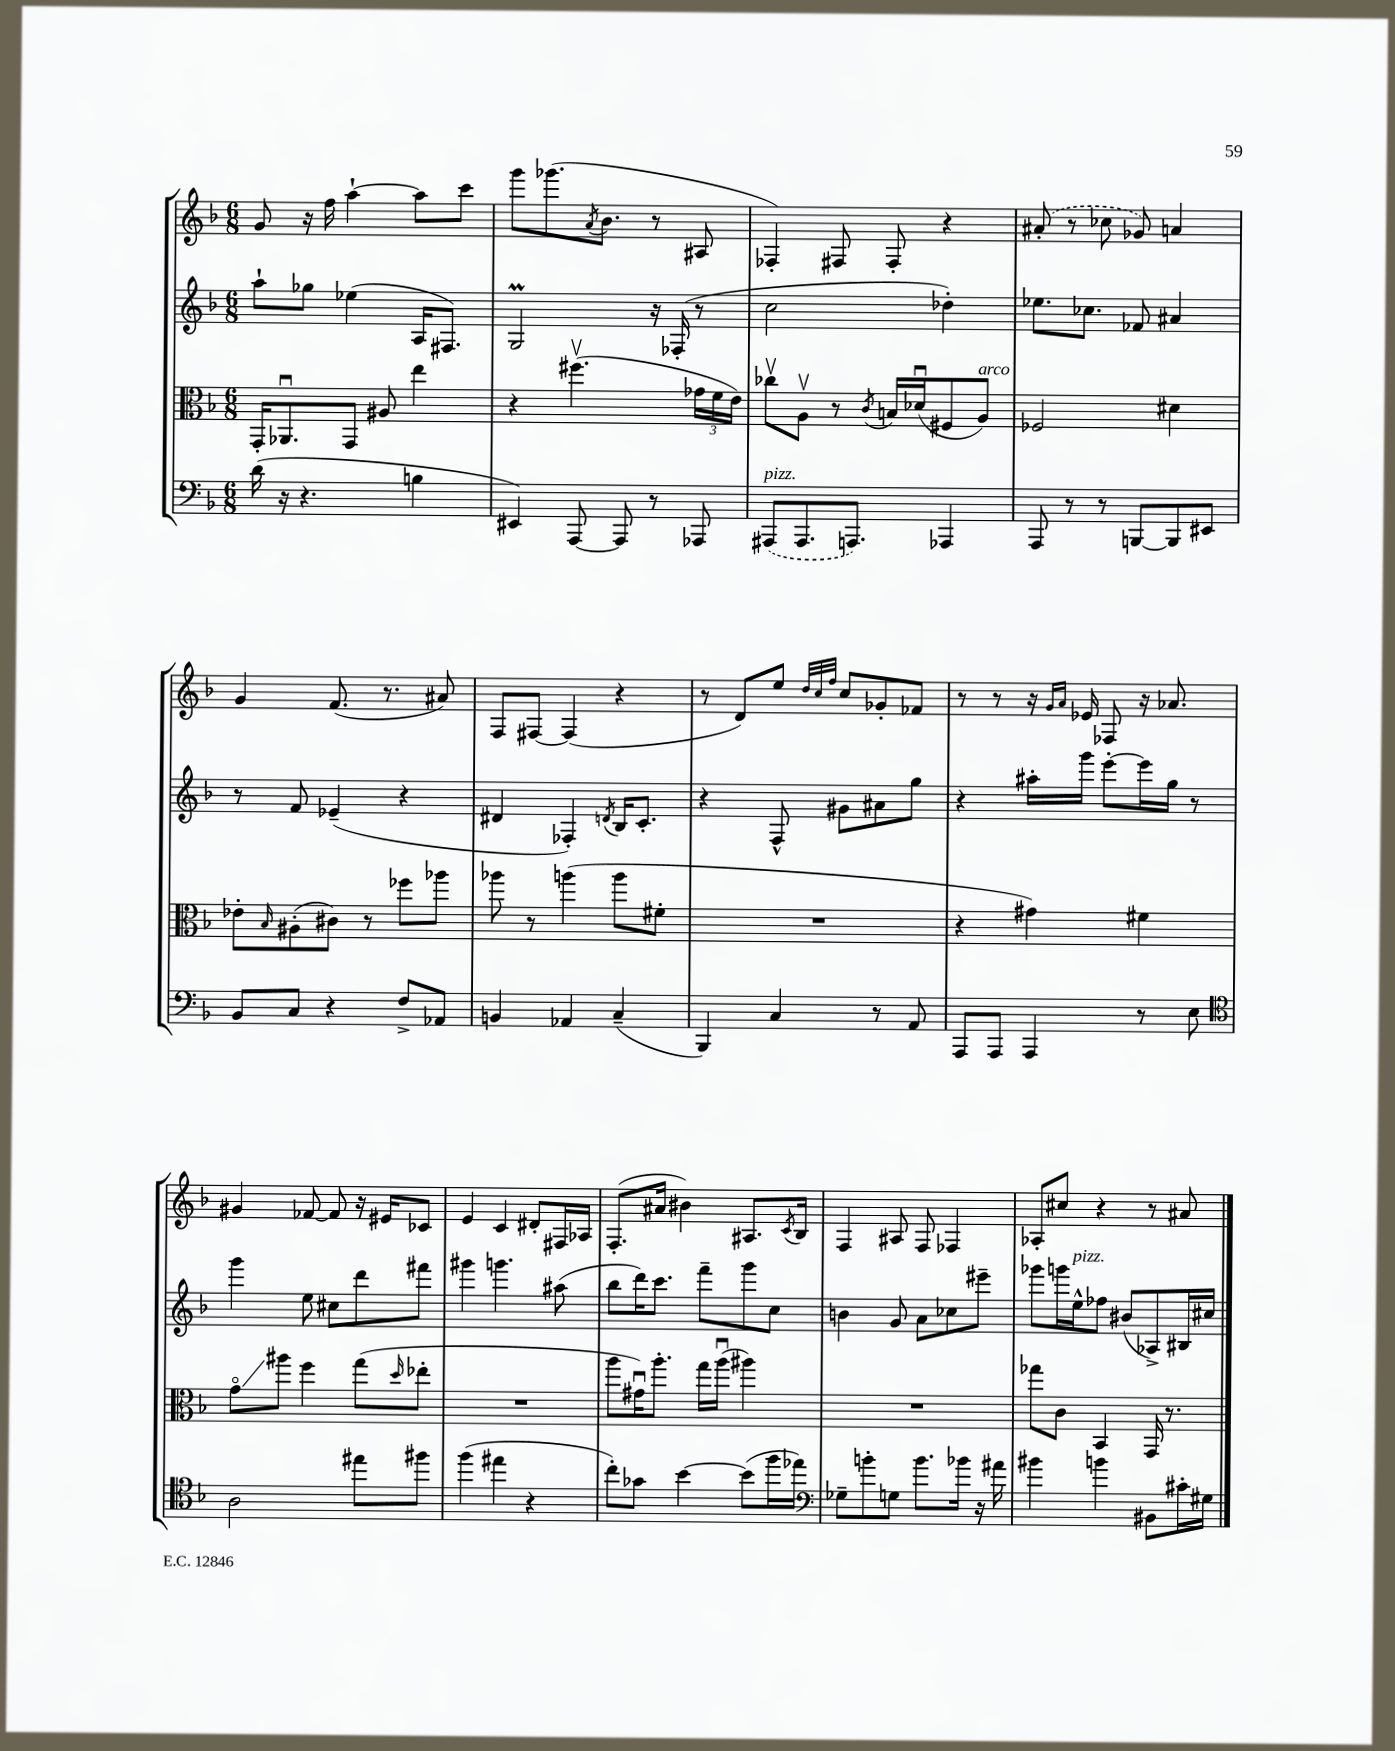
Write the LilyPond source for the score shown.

<<
\new StaffGroup <<
\new Staff = "s0" {
    \clef treble \key f \major \numericTimeSignature \time 6/8
    g'8 r16 f''16 a''4~-! a''8 c'''8 |
    g'''8 ges'''8.( \acciaccatura { a'8 } bes'8. r8 ais8 |
    fes4-.) fis8 fis8-. r4 |
    \once \slurDashed ais'8-.( r8 ces''8 ges'8) a'4 |
    g'4 f'8.( r8. ais'8) |
    f8 fis8~ fis4( r4 |
    r8 d'8) e''8 \grace { d''32 c''32 f''32 } c''8 ges'8-. fes'8 |
    r8 r8 r16 \grace { g'16 a'16 } ees'16 fes8 r16 aes'8. |
    gis'4 fes'8~ fes'8 r16 eis'16 ces'8 |
    e'4 c'4 dis'8-. fis16 aes16 |
    f8.-.( ais'16 bis'4) ais8. \acciaccatura { c'8 } bes16 |
    f4 ais8 f8 fes4 |
    aes8-. cis''8 r4 r8 ais'8 \bar "|." |
}
\new Staff = "s1" {
    \clef treble \key f \major \numericTimeSignature \time 6/8
    a''8-! ges''8 ees''4( a16 fis8.) |
    g2\prall r16 fes16-.( r8 |
    c''2 des''4-.) |
    ees''8. ces''8. fes'8 ais'4 |
    r8 f'8 ees'4--( r4 |
    dis'4 fes4-.) \acciaccatura { d'8 } bes16 c'8.-. |
    r4 f8-^ gis'8 ais'8 g''8 |
    r4 ais''16-. g'''16 e'''8~-. e'''16 g''16 r8 |
    g'''4 e''8 cis''8 d'''8 fis'''8 |
    gis'''4 g'''4. ais''8( |
    bes''8 d'''16) c'''8. f'''8-- g'''8 c''8 |
    b'4 g'8 a'8 ces''8 eis'''8-- |
    ges'''8 g'''16 e''16-^^\markup { \italic "pizz." } fes''8 bis'8( aes8->) bis16 cis''16 \bar "|." |
}
\new Staff = "s2" {
    \clef alto \key f \major \numericTimeSignature \time 6/8
    g,16-. aes,8.\downbow g,8 ais8 e''4 |
    r4 fis''4.\upbow( \tuplet 3/2 { ges'16 f'16 e'16) } |
    ces''8\upbow a8\upbow r8 \acciaccatura { c'8 } b16 des'16\downbow( fis8 a8^\markup { \italic "arco" }) |
    fes2 dis'4 |
    ees'8-. \grace { bes16 } ais8-.( cis'8) r8 fes''8 aes''8 |
    aes''8 r8 a''4( a''8 fis'8-. |
    R2. |
    r4 gis'4) fis'4 |
    g'8\flageolet\glissando ais''8 f''4 g''8( \grace { d''16 } ees''8-. |
    R2. |
    a''8 gis'16\downbow) a''8.-. g''16 a''16\downbow( ais''4) |
    R2. |
    ges''8 c'8 bes,4 g,16 r8. \bar "|." |
}
\new Staff = "s3" {
    \clef bass \key f \major \numericTimeSignature \time 6/8
    d'16( r16 r4. b4 |
    eis,4) a,,8~ a,,8 r8 aes,,8 |
    \once \slurDashed ais,,8^\markup { \italic "pizz." }( ais,,8. a,,8.) aes,,4 |
    a,,8 r8 r8 b,,8~ b,,8 eis,8 |
    bes,8 c8 r4 f8-> aes,8 |
    b,4 aes,4 c4--( |
    bes,,4) c4 r8 a,8 |
    a,,8 a,,8 a,,4 r8 e8 |
    \clef tenor a2 eis''8 fis''8 |
    f''4( eis''4 r4 |
    c''8-.) ges'8 bes'4~ bes'8( f''16 ees''16) |
    \clef bass ges8-- b'8-. g8 b'8. bes'16 r16 ais'16 |
    bis'4 b'4 bis,8 cis'16-. gis16 \bar "|." |
}
>>
>>
\layout { \context { \Score \remove "Bar_number_engraver" } }
